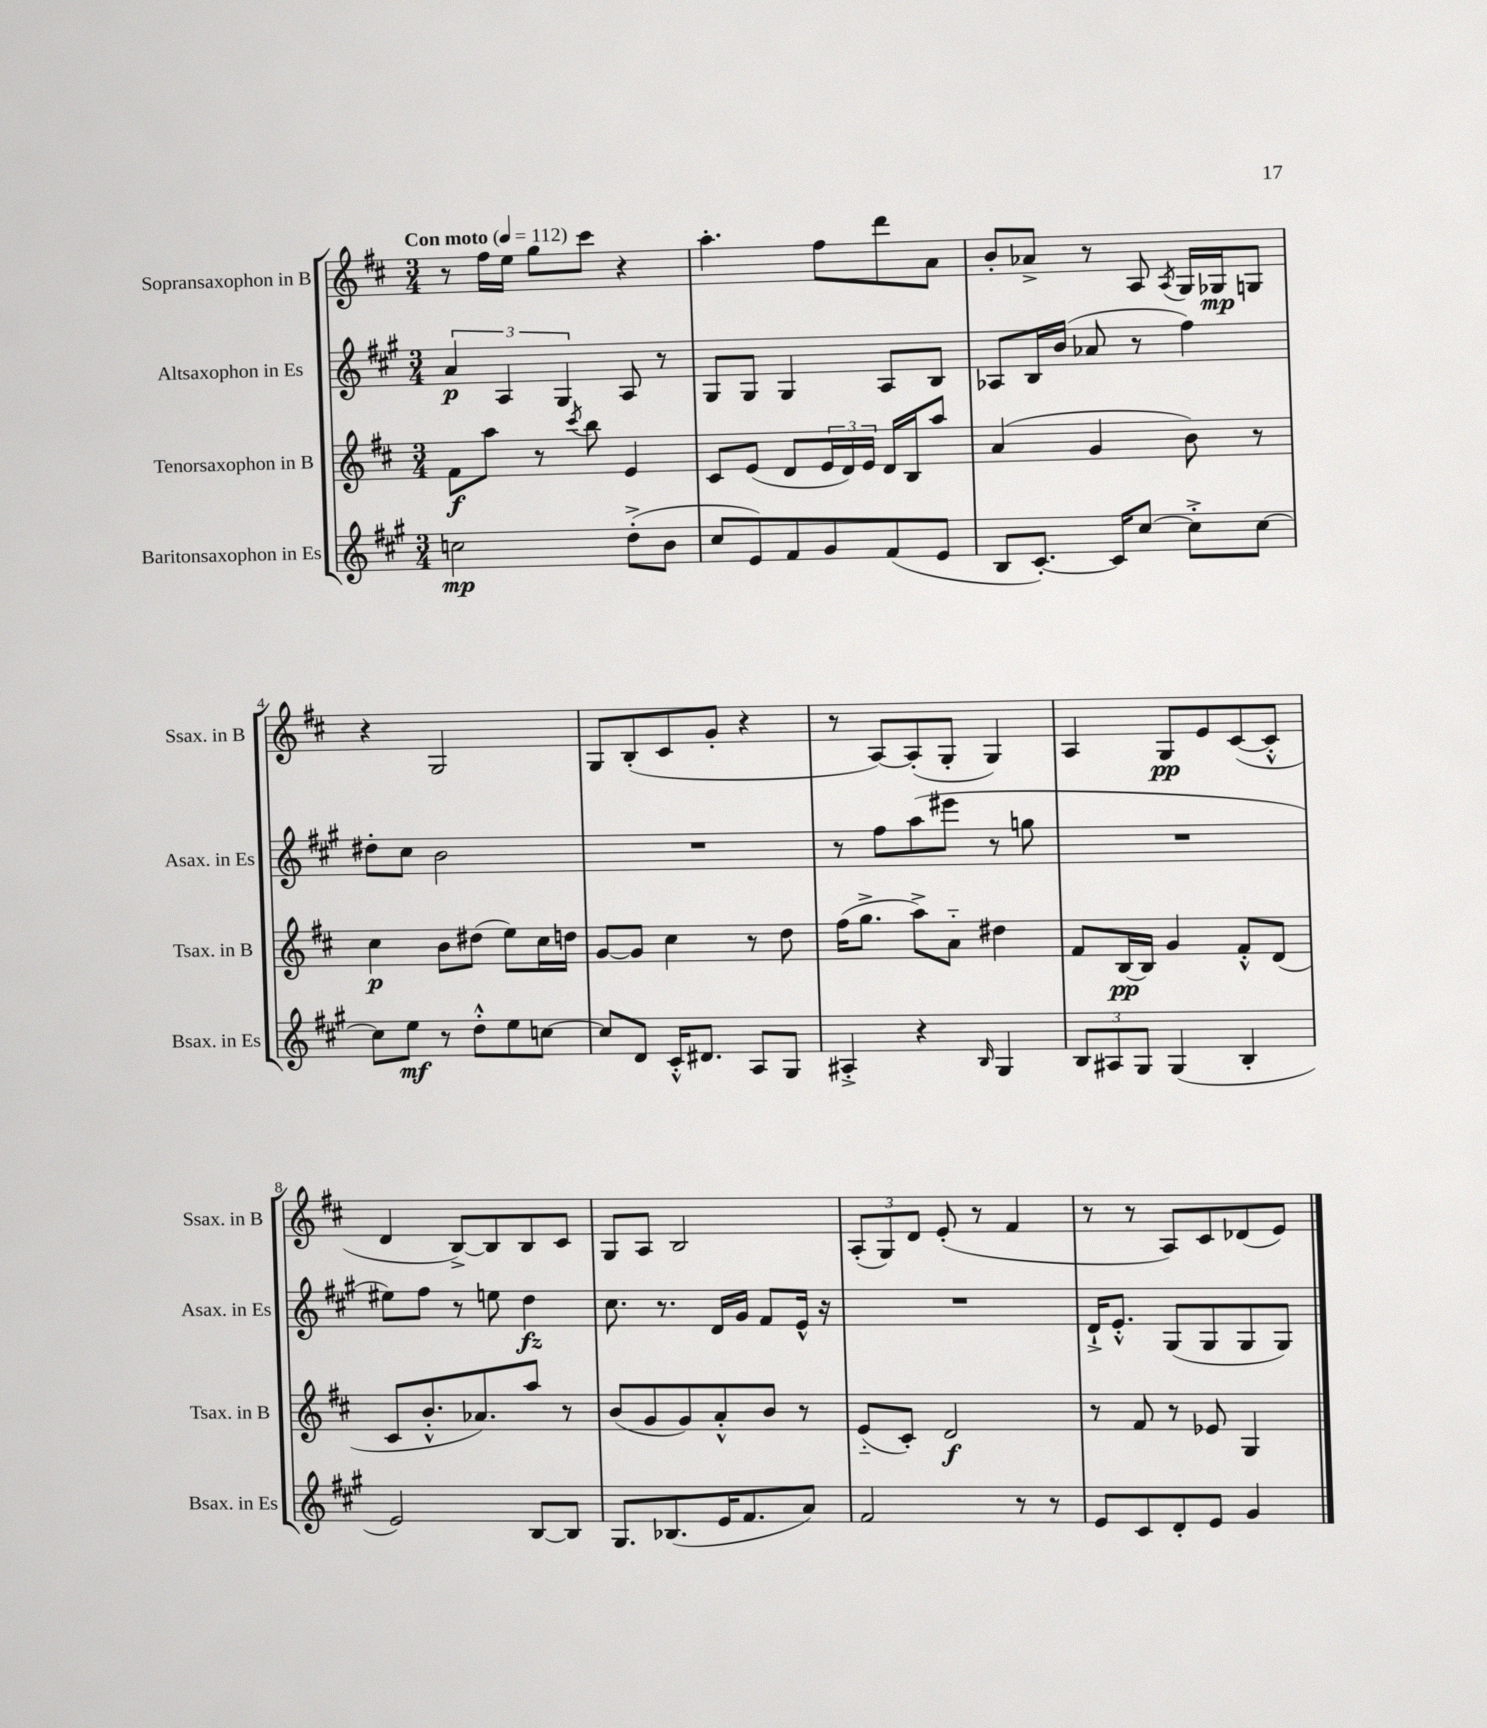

**kern	**kern	**kern	**kern
*staff4	*staff3	*staff2	*staff1
*clefG2	*clefG2	*clefG2	*clefG2
*k[f#c#g#]	*k[f#c#]	*k[f#c#g#]	*k[f#c#]
*M3/4	*M3/4	*M3/4	*M3/4
*MM112	*MM112	*MM112	*MM112
2cc\	8f#\L	6a/	8r
.	8aa\J	.	16ff#\LL
.	.	6A/	.
.	.	.	16ee\JJ
.	8r	.	8gg\L
.	.	6G#/	.
.	8qccc#/	.	.
.	8bb\	.	8ccc#\J
(8dd'^\L	4e/	8A/	4r
8b\J	.	8r	.
=	=	=	=
8cc#/L	8c#/L	8G#/L	4.aa'\
8e/)	(8e/J	8G#/J	.
8f#/	8d/L	4G#/	.
8g#/	24e/L	.	8ff#\L
.	24d/)	.	.
.	24e/JJ	.	.
(8f#/	16d/LL	8A/L	8ddd\
.	16B/J	.	.
8e/J	8aa/J	8B/J	8a\J
=	=	=	=
8B/L	(4a/	8A-/L	8b'/L
[8.c#'/J)	.	16B/L	8a-^/J
.	.	(16b/JJ	.
.	4g/	8a-/	8r
16c#/]LK	.	.	.
[8cc#/J	.	8r	8A/
.	.	.	8qA/
8cc#'^\]L	8b\)	4ff#\)	16G/LL
.	.	.	16G-/J
[8cc#\J	8r	.	8G/J
=	=	=	=
8cc#\]L	4cc#\	8dd#'\L	4r
8ee\J	.	8cc#\J	.
8r	8b\L	2b\	2G/
8dd'^^\L	(8dd#\J	.	.
8ee\	8ee\L)	.	.
[8cc\J	16cc#\L	.	.
.	16dd\JJ	.	.
=	=	=	=
8cc/]L	[8g/L	2.r	8G/L
8d/J	8g/]J	.	(8B'/
16c#'^^/LK	4cc#\	.	8c#/
8.d#/J	.	.	.
.	.	.	8g'/J
8A/L	8r	.	4r
8G#/J	8dd\	.	.
=	=	=	=
4A#'^/	(16ff#\LK	8r	8r
.	8.gg^\J	.	.
.	.	8ff#\L	[8A/L)
4r	8aa^\L)	(8aa\	(8A'/]
.	8a'~\J	8eee#\J	8G'/J
16qqB/	.	.	.
4G#/	4dd#\	8r	4G/)
.	.	8gg\	.
=	=	=	=
12B/L	8f#/L	2.r	4A/
12A#/	.	.	.
.	[16B/L	.	.
12G#/J	.	.	.
.	16B/]JJ	.	.
(4G#/	4g/	.	8G/L
.	.	.	8e/
4B'/	8f#'^^/L	.	([8c#/
.	(8d/J	.	8c#'^^/]J
=	=	=	=
2e/)	8c#/L	8ee#\L)	4d/
.	8.b'^^/	8ff#\J	.
.	.	8r	[8B^/L)
.	8.a-/)	.	.
.	.	8ee\	8B/]
[8B/L	8aa/J	4dd\	8B/
8B/]J	8r	.	8c#/J
=	=	=	=
8.G#/L	(8b/L	8.cc#\	8G/L
.	8g/	.	8A/J
(8.B-/	.	8.r	.
.	8g/)	.	2B/
16e/K	8a'^^/	16d/LL	.
8.f#/	.	16g#/JJ	.
.	8b/J	8f#/L	.
8a/J)	8r	16e^^/Jk	.
.	.	16r	.
=	=	=	=
2f#/	(8e'~/L	2.r	(12A'/L
.	.	.	12G/)
.	8c#'/J)	.	.
.	.	.	12d/J
.	2d/	.	(8e'/
.	.	.	8r
8r	.	.	4f#/
8r	.	.	.
=	=	=	=
8e/L	8r	16d`^/LK	8r
.	.	8.e'^^/J	.
8c#/	8f#/	.	8r
8d'/	8r	(8G#/L	8A/L)
8e/J	8e-/	8G#/	8c#/
4g#/	4G/	8G#/	(8d-/
.	.	8G#/J)	8e/J)
==	==	==	==
*-	*-	*-	*-
